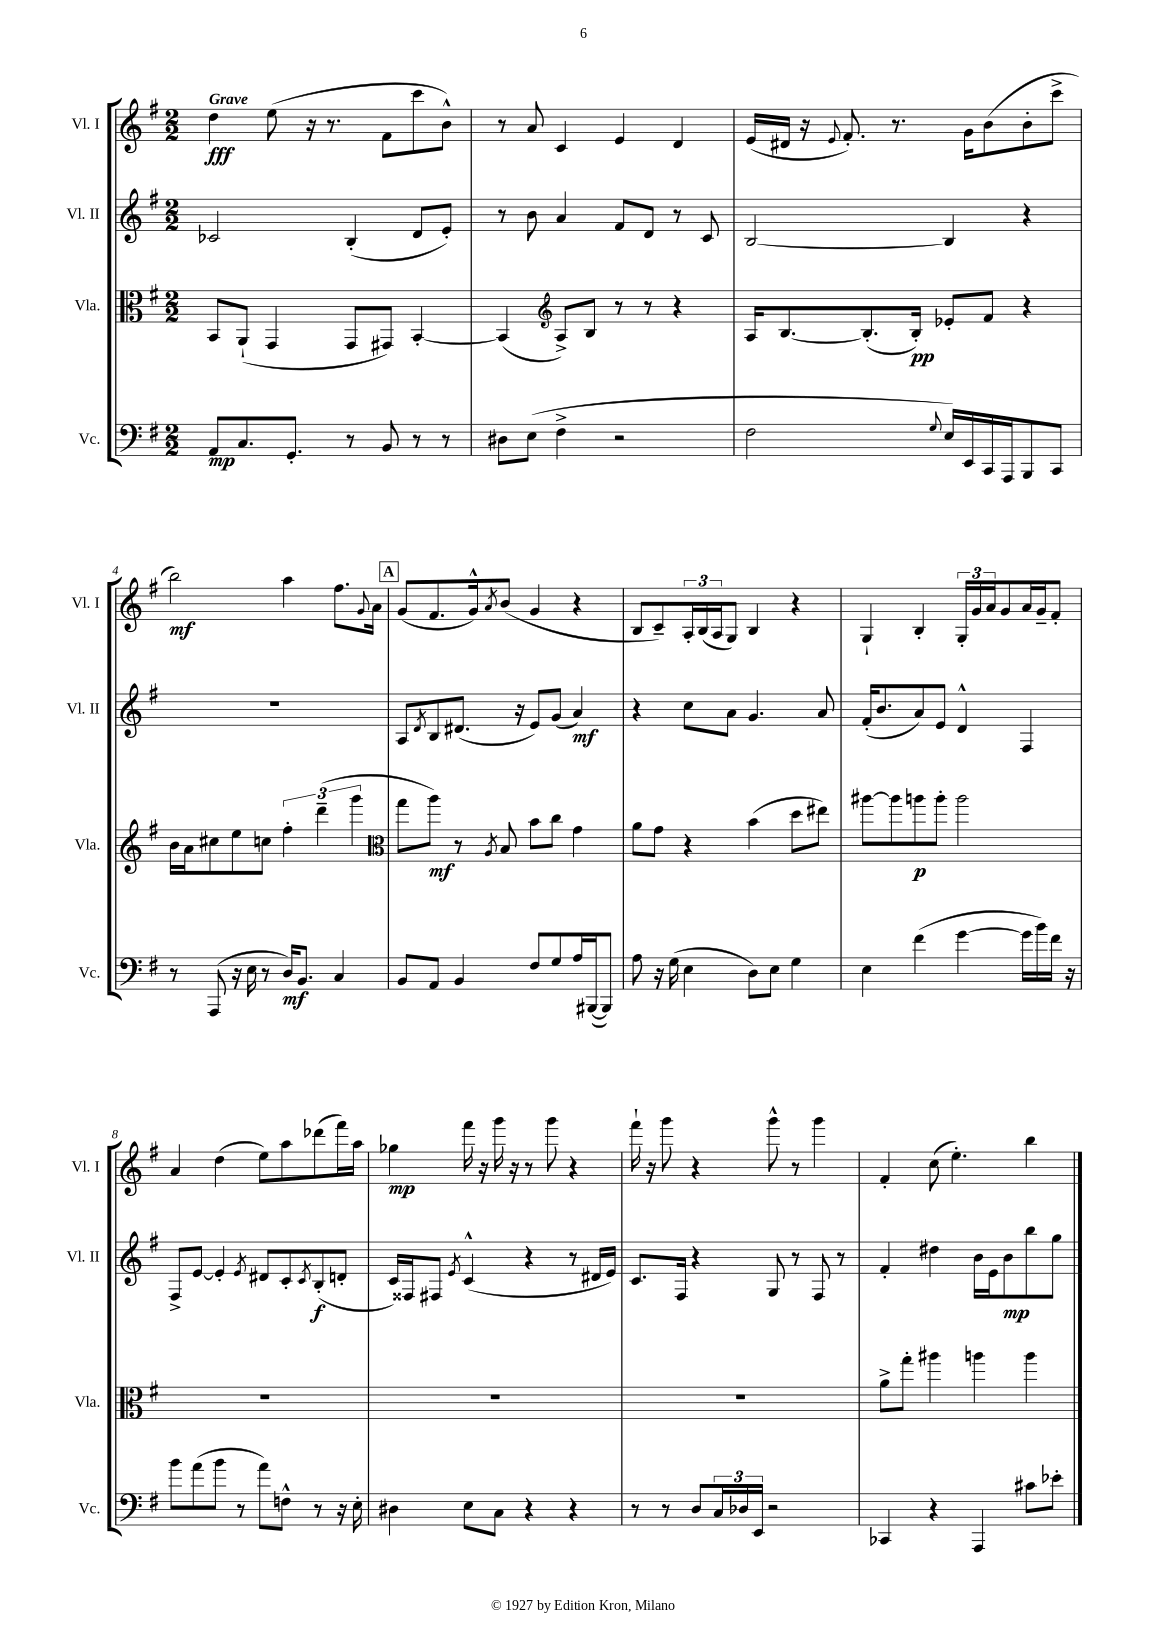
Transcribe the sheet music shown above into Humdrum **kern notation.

**kern	**dynam	**kern	**dynam	**kern	**dynam	**kern	**dynam
*part4	*part4	*part3	*part3	*part2	*part2	*part1	*part1
*staff4	*staff4	*staff3	*staff3	*staff2	*staff2	*staff1	*staff1
*I"Vc.	*	*I"Vla.	*	*I"Vl. II	*	*I"Vl. I	*
*I'Vc.	*	*I'Vla.	*	*I'Vl. II	*	*I'Vl. I	*
*clefF4	*	*clefC3	*	*clefG2	*	*clefG2	*
*k[f#]	*	*k[f#]	*	*k[f#]	*	*k[f#]	*
*M2/2	*	*M2/2	*	*M2/2	*	*M2/2	*
=1	=1	=1	=1	=1	=1	=1	=1
!	!	!	!	!	!	!LO:TX:a:B:t=Grave	!
8AA/L	mp	8BB/L	.	2c-X/	.	4dd\	fff
8.C/	.	(8AA`/J	.	.	.	.	.
.	.	4GG/	.	.	.	(8ee\	.
8.GG'/J	.	.	.	.	.	.	.
.	.	.	.	.	.	16r	.
.	.	.	.	.	.	8.r	.
8r	.	8GG/L	.	(4B'/	.	.	.
8BB/	.	8GG#X/J)	.	.	.	8f#\L	.
8r	.	[4BB'/	.	8d/L	.	8ccc\	.
8r	.	.	.	8e'/J)	.	8b^^\J)	.
=2	=2	=2	=2	=2	=2	=2	=2
8D#X\L	.	(4BB/]	.	8r	.	8r	.
(8E\J	.	.	.	8b\	.	8a/	.
*	*	*clefG2	*	*	*	*	*
4F#^\	.	8A^/L)	.	4a/	.	4c/	.
.	.	8B/J	.	.	.	.	.
2r	.	8r	.	8f#/L	.	4e/	.
.	.	8r	.	8d/J	.	.	.
.	.	4r	.	8r	.	4d/	.
.	.	.	.	8c/	.	.	.
=3	=3	=3	=3	=3	=3	=3	=3
2F#\	.	16A/KL	.	[2B/	.	(16e/LL	.
.	.	[8.B/	.	.	.	16d#X/JJ	.
.	.	.	.	.	.	16r	.
.	.	.	.	.	.	8qqe/	.
.	.	.	.	.	.	8.f#'/)	.
.	.	(8.B'/]	.	.	.	.	.
.	.	.	.	.	.	8.r	.
.	.	16B'/Jk)	pp	.	.	.	.
8qqG/	.	.	.	.	.	.	.
16E/LL)	.	8e-X'/L	.	4B/]	.	.	.
16EE/	.	.	.	.	.	16g\KL	.
16CC/	.	8f#/J	.	.	.	(8b\	.
16AAA/J	.	.	.	.	.	.	.
8BBB/	.	4r	.	4r	.	8b'\	.
8CC/J	.	.	.	.	.	8ccc^\J	.
!!LO:LB:g=z
=4	=4	=4	=4	=4	=4	=4	=4
8r	.	16b\LL	.	1r	.	2bb\)	mf
.	.	16a\J	.	.	.	.	.
(8AAA/	.	8cc#X\	.	.	.	.	.
16r	.	8ee\	.	.	.	.	.
16E\	.	.	.	.	.	.	.
8r	.	8ccn\J	.	.	.	.	.
16D/KL)	mf	6ff#'\	.	.	.	4aa\	.
8.BB/J	.	.	.	.	.	.	.
.	.	(6ddd~\	.	.	.	.	.
4C/	.	.	.	.	.	8.ff#\L	.
.	.	6ggg\	.	.	.	.	.
.	.	.	.	.	.	8qqg/	.
.	.	.	.	.	.	16a\Jk	.
!!LO:REH:place=s1:t=A
=5	=5	=5	=5	=5	=5	=5	=5
*	*	*clefC3	*	*	*	*	*
8BB/L	.	8gg\L	.	8A/L	.	(8g/L	.
.	.	.	.	8qd/	.	.	.
8AA/J	.	8aa\J)	mf	8B/	.	8.f#/	.
4BB/	.	8r	.	(8.d#X/J	.	.	.
.	.	.	.	.	.	16g^^/k)	.
.	.	8qA/	.	.	.	8qa/	.
.	.	8B/	.	.	.	(8b/J	.
.	.	.	.	16r	.	.	.
8F#/L	.	8b\L	.	8e/L)	.	4g/	.
8G/	.	8cc\J	.	(8g/J	.	.	.
16A/L	.	4g\	.	4a/)	mf	4r	.
([16BBB#X/J	.	.	.	.	.	.	.
8BBB#/J])	.	.	.	.	.	.	.
=6	=6	=6	=6	=6	=6	=6	=6
8A\	.	8a\L	.	4r	.	8B/L	.
16r	.	8g\J	.	.	.	8c~/)	.
(16G\	.	.	.	.	.	.	.
4E\	.	4r	.	8cc\L	.	24A'/L	.
.	.	.	.	.	.	(24B/	.
.	.	.	.	.	.	24A/J	.
.	.	.	.	8a\J	.	8G/J)	.
8D\L)	.	(4b\	.	4.g/	.	4B/	.
8E\J	.	.	.	.	.	.	.
4G\	.	8dd\L	.	.	.	4r	.
.	.	8ee#X\J)	.	8a/	.	.	.
=7	=7	=7	=7	=7	=7	=7	=7
4E\	.	[8aa#X\L	.	(16f#'/KL	.	4G`/	.
.	.	.	.	8.b/	.	.	.
.	.	8aa#\]	.	.	.	.	.
(4f#\	.	8aan\	p	8a/)	.	4B'/	.
.	.	8aa'\J	.	8e/J	.	.	.
[4g\	.	2aa\	.	4d^^/	.	24G'/LL	.
.	.	.	.	.	.	24g/	.
.	.	.	.	.	.	24a/J	.
.	.	.	.	.	.	8g/	.
16g\LL]	.	.	.	4F#/	.	16a/L	.
16b\)	.	.	.	.	.	16g~/J	.
16f#\JJ	.	.	.	.	.	8f#'/J	.
16r	.	.	.	.	.	.	.
!!LO:LB:g=z
=8	=8	=8	=8	=8	=8	=8	=8
8b\L	.	1r	.	8F#^/L	.	4a/	.
(8a\	.	.	.	[8e/J	.	.	.
8b\J	.	.	.	4e'/]	.	(4dd\	.
8r	.	.	.	.	.	.	.
.	.	.	.	8qe/	.	.	.
8a\L)	.	.	.	8d#X/L	.	8ee\L)	.
8Fn^^\J	.	.	.	8c'/	.	8aa\	.
.	.	.	.	8qc/	.	.	.
8r	.	.	.	(8B'/	f	(8ddd-X\	.
16r	.	.	.	8dn'/J	.	16fff#\L)	.
16E'\	.	.	.	.	.	16aa\JJ	.
=9	=9	=9	=9	=9	=9	=9	=9
4D#X\	.	1r	.	16c/LL)	.	4gg-X\	mp
.	.	.	.	16F##X/J	.	.	.
.	.	.	.	8F#X/J	.	.	.
.	.	.	.	8qe/	.	.	.
8E\L	.	.	.	(4c^^/	.	16fff#\	.
.	.	.	.	.	.	16r	.
8C\J	.	.	.	.	.	16ggg\	.
.	.	.	.	.	.	16r	.
4r	.	.	.	4r	.	8r	.
.	.	.	.	.	.	8ggg\	.
4r	.	.	.	8r	.	4r	.
.	.	.	.	16d#X/LL	.	.	.
.	.	.	.	16e/JJ)	.	.	.
=10	=10	=10	=10	=10	=10	=10	=10
8r	.	1r	.	8.c/L	.	16fff#`\	.
.	.	.	.	.	.	16r	.
8r	.	.	.	.	.	8ggg\	.
.	.	.	.	16F#/Jk	.	.	.
8D/L	.	.	.	4r	.	4r	.
24C/L	.	.	.	.	.	.	.
24D-X/	.	.	.	.	.	.	.
24EE/JJ	.	.	.	.	.	.	.
2r	.	.	.	8G/	.	8ggg^^\	.
.	.	.	.	8r	.	8r	.
.	.	.	.	8F#/	.	4ggg\	.
.	.	.	.	8r	.	.	.
=11	=11	=11	=11	=11	=11	=11	=11
4CC-X/	.	8a^\L	.	4f#'/	.	4f#'/	.
.	.	8gg'\J	.	.	.	.	.
4r	.	4aa#X\	.	4dd#X\	.	(8cc\	.
.	.	.	.	.	.	4.ee'\)	.
4AAA/	.	4aan\	.	16b\LL	.	.	.
.	.	.	.	16e\J	.	.	.
.	.	.	.	8b\	mp	.	.
8c#X\L	.	4aa\	.	8bb\	.	4bb\	.
8e-X'\J	.	.	.	8gg\J	.	.	.
==	==	==	==	==	==	==	==
*-	*-	*-	*-	*-	*-	*-	*-
